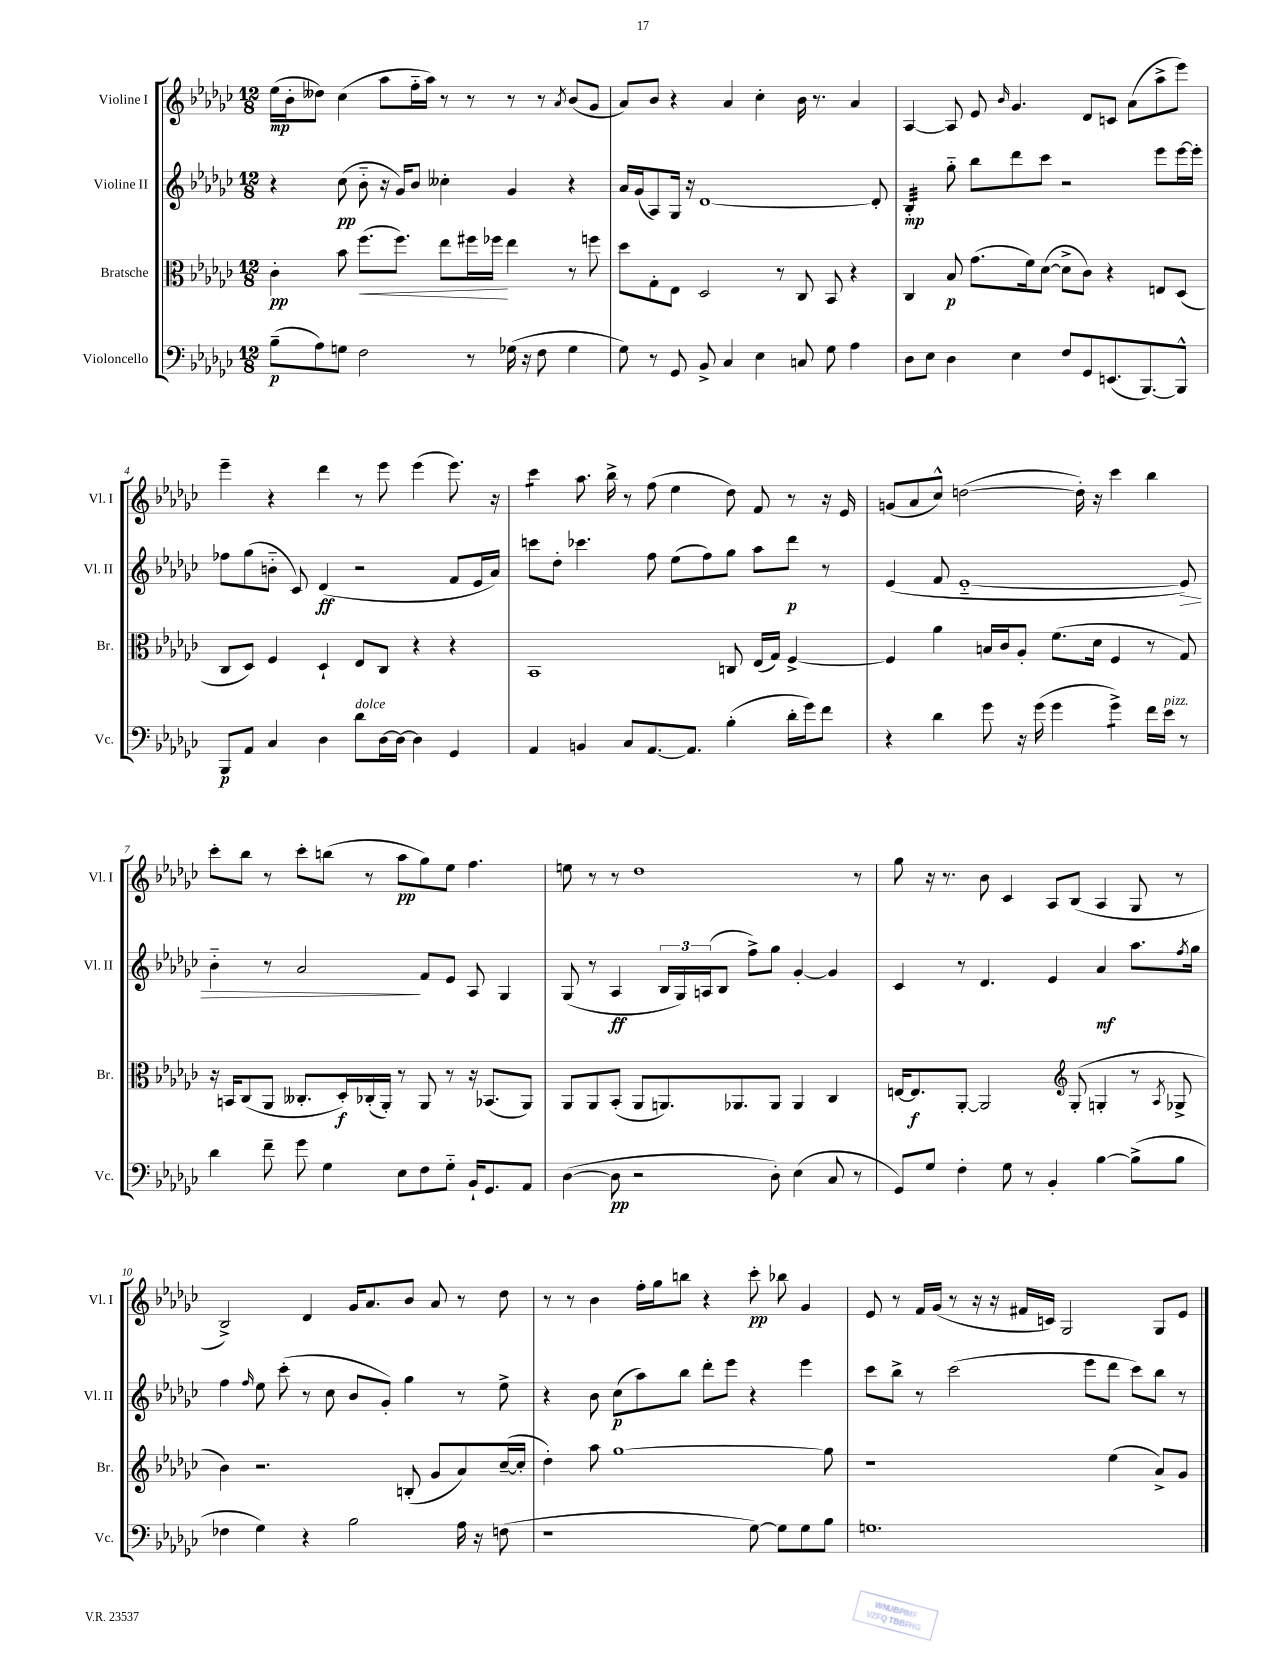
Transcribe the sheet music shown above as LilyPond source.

<<
\new StaffGroup <<
\new Staff = "s0" \with { instrumentName = "Violine I" shortInstrumentName = "Vl. I" } {
    \clef treble \key ges \major \numericTimeSignature \time 12/8
    ees''16\mp( bes'16-. deses''8) ces''4( aes''8 f''16-_ aes''16) r8 r8 r8 r8 \acciaccatura { aes'8 } bes'8( ges'8 |
    aes'8) bes'8 r4 aes'4 ces''4-. bes'16 r8. aes'4 |
    aes4~ aes8 ees'8 \grace { bes'16 } ges'4. des'8 c'8 aes'8( aes''8-> ees'''8) |
    ees'''4-- r4 des'''4 r8 ees'''8 ees'''4( ees'''8.) r16 |
    ces'''4:8 aes''8. bes''16-> r8 f''8( ees''4 des''8) f'8 r8 r16 ees'16 |
    g'8( aes'8 ces''8-^) d''2~( d''16-.) r16 ces'''4 bes''4 |
    ces'''8-. bes''8 r8 ces'''8-. b''8( r8 aes''8\pp ges''8) ees''8 f''4. |
    e''8 r8 r8 des''1 r8 |
    ges''8 r16 r8. bes'8 ces'4 aes8 bes8( aes4 ges8 r8 |
    bes2->) des'4 ges'16 aes'8. bes'8 aes'8 r8 des''8 |
    r8 r8 bes'4 f''16-. ges''16 b''8 r4 ces'''8-.\pp bes''8 ges'4 |
    ees'8 r8 f'16 ges'16( r8 r16 r16 fis'16 c'16) ges2 ges8 ees'8 \bar "|." |
}
\new Staff = "s1" \with { instrumentName = "Violine II" shortInstrumentName = "Vl. II" } {
    \clef treble \key ges \major \numericTimeSignature \time 12/8
    r4 ces''8\pp( bes'8-_ r16 ges'16) bes'8 ceses''4-. ges'4 r4 |
    aes'16 ges'16( aes8) ges16 r16 des'1~ des'8-. |
    bes4:32-.\mp ges''8-_ bes''8 des'''8 ces'''8 r2 ees'''8 ees'''16~ ees'''16-. |
    fes''8 ges''8( b'8-_ ces'8) des'4\ff( r2 f'8 ees'16 aes'16) |
    c'''8 des''8-. ces'''4. f''8 ees''8( f''8) ges''8 aes''8 des'''8\p r8 |
    ees'4( f'8 ees'1~-_ ees'8\>) |
    bes'4-_ r8 aes'2\! f'8 ees'8 aes8 ges4 |
    ges8( r8 aes4\ff \tuplet 3/2 { bes16 ges16) a16( } bes8 f''8->) ges''8 ges'4~-. ges'4 |
    ces'4 r8 des'4. ees'4 aes'4\mf aes''8. \acciaccatura { f''8 } ges''16 |
    f''4 \grace { f''16 } ees''8 ces'''8-.( r8 ces''8 bes'8 ges'8-.) ges''4 r8 ees''8-> |
    r4 bes'8 ces''8\p( aes''8) bes''8 des'''8-. ees'''8 r4 ees'''4 |
    ces'''8 bes''8-> r8 ces'''2( ees'''8 des'''8 ces'''8) bes''8 r8 \bar "|." |
}
\new Staff = "s2" \with { instrumentName = "Bratsche" shortInstrumentName = "Br." } {
    \clef alto \key ges \major \numericTimeSignature \time 12/8
    ces'4-.\pp bes'8 f''8.\<( f''8.) ees''8 fis''16 fes''16\! ees''4 r8 f''8 |
    des''8 ges8-. ees8 des2 r8 ces8 bes,8 r4 |
    ces4 bes8\p ges'8.( f'16) des'8~( des'8-> ces'8) r4 e8 des8( |
    ces8 des8) f4 des4-! ees8 ces8 r4 r4 |
    bes,1 c8 ees16( ges16) f4~-> |
    f4 aes'4 b16 ces'16 aes8-. f'8.( des'16 f4 r8 ges8) |
    r16 b,16 ces8( aes,8 ceses8.-. des16-.\f) ces16-.( aes,16-.) r8 aes,8 r8 r16 bes,8.( aes,8) |
    aes,8 aes,8 bes,8-.( aes,8 a,8.) aes,8. aes,8 aes,4 ces4 |
    e16~ e8.\f aes,8~-. aes,2 \clef treble ges8-.( g4-. r8 \acciaccatura { aes8 } ges8-> |
    bes'4) r2. b8-.( ges'8 aes'8) ces''16~--( ces''16-. |
    des''4-.) aes''8 ges''1~ ges''8 |
    r1 ees''4( aes'8->) ges'8 \bar "|." |
}
\new Staff = "s3" \with { instrumentName = "Violoncello" shortInstrumentName = "Vc." } {
    \clef bass \key ges \major \numericTimeSignature \time 12/8
    bes8--\p( aes8) g8 f2 r8 ges16( r16 f8 ges4 |
    ges8) r8 ges,8 bes,8-> ces4 ees4 c8 ges8 aes4 |
    des8 ees8 des4 ees4 f8 ges,8 e,8.( bes,,8.~) bes,,8-^ |
    bes,,8\p aes,8 ces4 des4 des'8^\markup { \italic "dolce" } des16~ des16~ des4 ges,4 |
    aes,4 b,4 ces8 aes,8.~ aes,8. bes4-.( des'16-. ges'16) f'8 |
    r4 des'4 ges'8 r16 ges'16( ges'4 ges'4:8->) f'16 ees'16^\markup { \italic "pizz." } r8 |
    des'4 f'8-- ges'8 ges4 ees8 f8 ges8-_ bes,16-! ges,8. aes,8 |
    des4~( des8\pp r2 des8-.) ees4( ces8 r8 |
    ges,8) ges8 f4-. ges8 r8 bes,4-. bes4~ bes8->( bes8 |
    fes4 ges4) r4 bes2 aes16 r16 f8( |
    r1 ges8~) ges8 ges8 bes8 |
    g1. \bar "|." |
}
>>
>>
